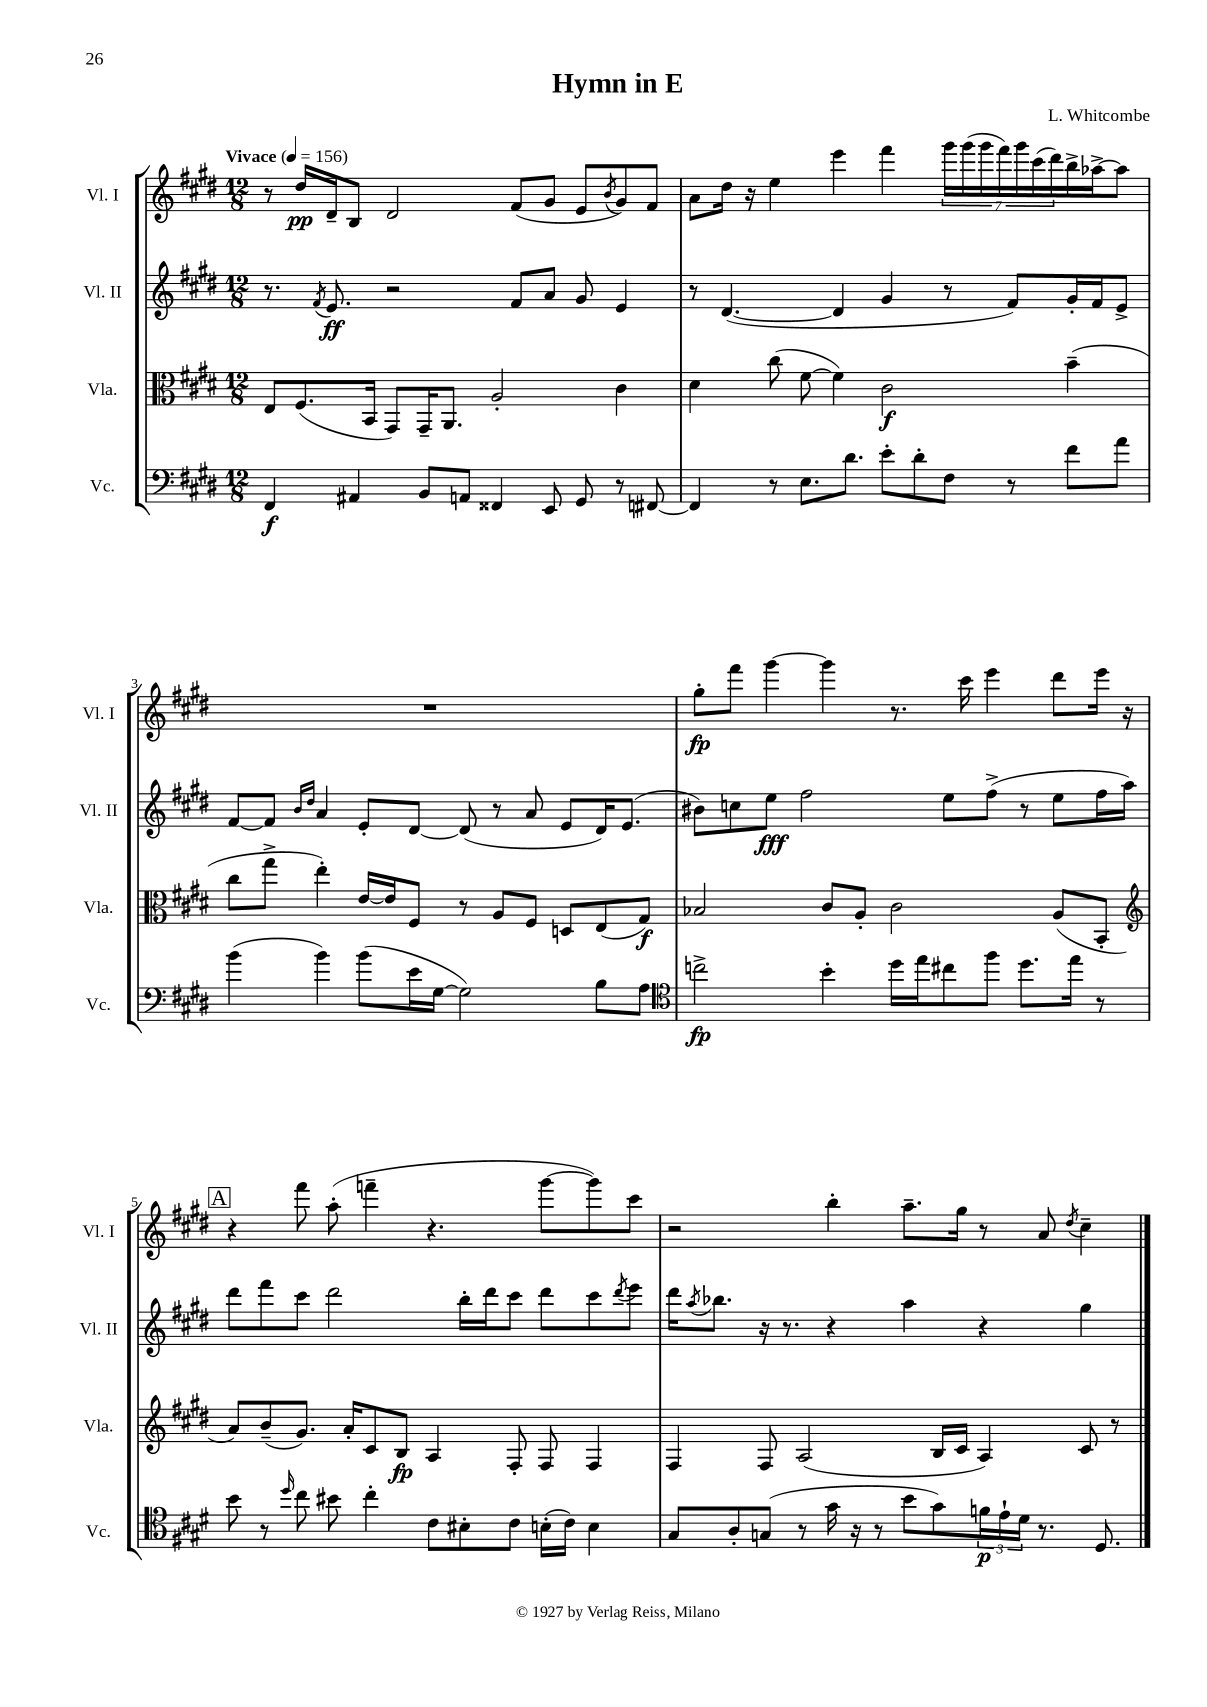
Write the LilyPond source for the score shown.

\header { title = "Hymn in E" composer = "L. Whitcombe" }
<<
\new StaffGroup <<
\new Staff = "s0" \with { instrumentName = "Vl. I" shortInstrumentName = "Vl. I" } {
    \clef treble \key e \major \numericTimeSignature \time 12/8 \tempo "Vivace" 4 = 156
    r8 dis''16\pp dis'16-- b8 dis'2 fis'8( gis'8 e'8 \acciaccatura { b'8 } gis'8) fis'8 |
    a'8 dis''16 r16 e''4 e'''4 fis'''4 \tuplet 7/4 { gis'''16 gis'''16( gis'''16 fis'''16) gis'''16 cis'''16( dis'''16) } b''16-> aes''16~-> aes''8 |
    R1. |
    gis''8-.\fp fis'''8 gis'''4~ gis'''4 r8. cis'''16 e'''4 dis'''8 e'''16 r16 |
    \mark \markup { \box "A" } r4 fis'''8 a''8-.( f'''4-- r4. gis'''8~ gis'''8) cis'''8 |
    r2 b''4-. a''8.-- gis''16 r8 a'8 \acciaccatura { dis''8 } cis''4-- \bar "|." |
}
\new Staff = "s1" \with { instrumentName = "Vl. II" shortInstrumentName = "Vl. II" } {
    \clef treble \key e \major \numericTimeSignature \time 12/8
    r8. \acciaccatura { fis'8 } e'8.\ff r2 fis'8 a'8 gis'8 e'4 |
    r8 dis'4.~( dis'4 gis'4 r8 fis'8) gis'16-. fis'16 e'8-> |
    fis'8~ fis'8 \grace { b'16 dis''16 } a'4 e'8-. dis'8~ dis'8( r8 a'8 e'8 dis'16) e'8.( |
    bis'8) c''8 e''8\fff fis''2 e''8 fis''8->( r8 e''8 fis''16 a''16) |
    \mark \markup { \box "A" } dis'''8 fis'''8 cis'''8 dis'''2 b''16-. dis'''16 cis'''8 dis'''8 cis'''8 \acciaccatura { dis'''8 } e'''8 |
    dis'''16 \acciaccatura { a''8 } bes''8. r16 r8. r4 a''4 r4 gis''4 \bar "|." |
}
\new Staff = "s2" \with { instrumentName = "Vla." shortInstrumentName = "Vla." } {
    \clef alto \key e \major \numericTimeSignature \time 12/8
    e8 fis8.( b,16 gis,8) gis,16-- a,8. a2-. cis'4 |
    dis'4 cis''8( fis'8~ fis'4) cis'2\f b'4--( |
    cis''8 gis''8-> e''4-.) e'16~ e'16 fis8 r8 a8 fis8 d8 e8( gis8\f) |
    bes2 cis'8 a8-. cis'2 a8( b,8-. |
    \mark \markup { \box "A" } \clef treble a'8) b'8--( gis'8.) a'16-. cis'8 b8\fp a4 fis8-. fis8 fis4 |
    fis4 fis8 a2( b16 cis'16 a4) cis'8 r8 \bar "|." |
}
\new Staff = "s3" \with { instrumentName = "Vc." shortInstrumentName = "Vc." } {
    \clef bass \key e \major \numericTimeSignature \time 12/8
    fis,4\f ais,4 b,8 a,8 fisis,4 e,8 gis,8 r8 fis,8~ |
    fis,4 r8 e8. dis'8. e'8-. dis'8-. fis8 r8 fis'8 a'8 |
    b'4( b'4) b'8( e'16 gis16~ gis2) b8 a8 |
    \clef tenor c''2->\fp b'4-. dis''16 e''16 cis''8 fis''8 dis''8. e''16 r8 |
    \mark \markup { \box "A" } b'8 r8 \grace { dis''16 } cis''8 bis'8 cis''4-. cis'8 bis8-. cis'8 b16-.( cis'16) b4 |
    gis8 a8-. g8( r8 gis'16 r16 r8 b'8 gis'8) \tuplet 3/2 { f'16\p e'16-! dis'16 } r8. dis8. \bar "|." |
}
>>
>>
